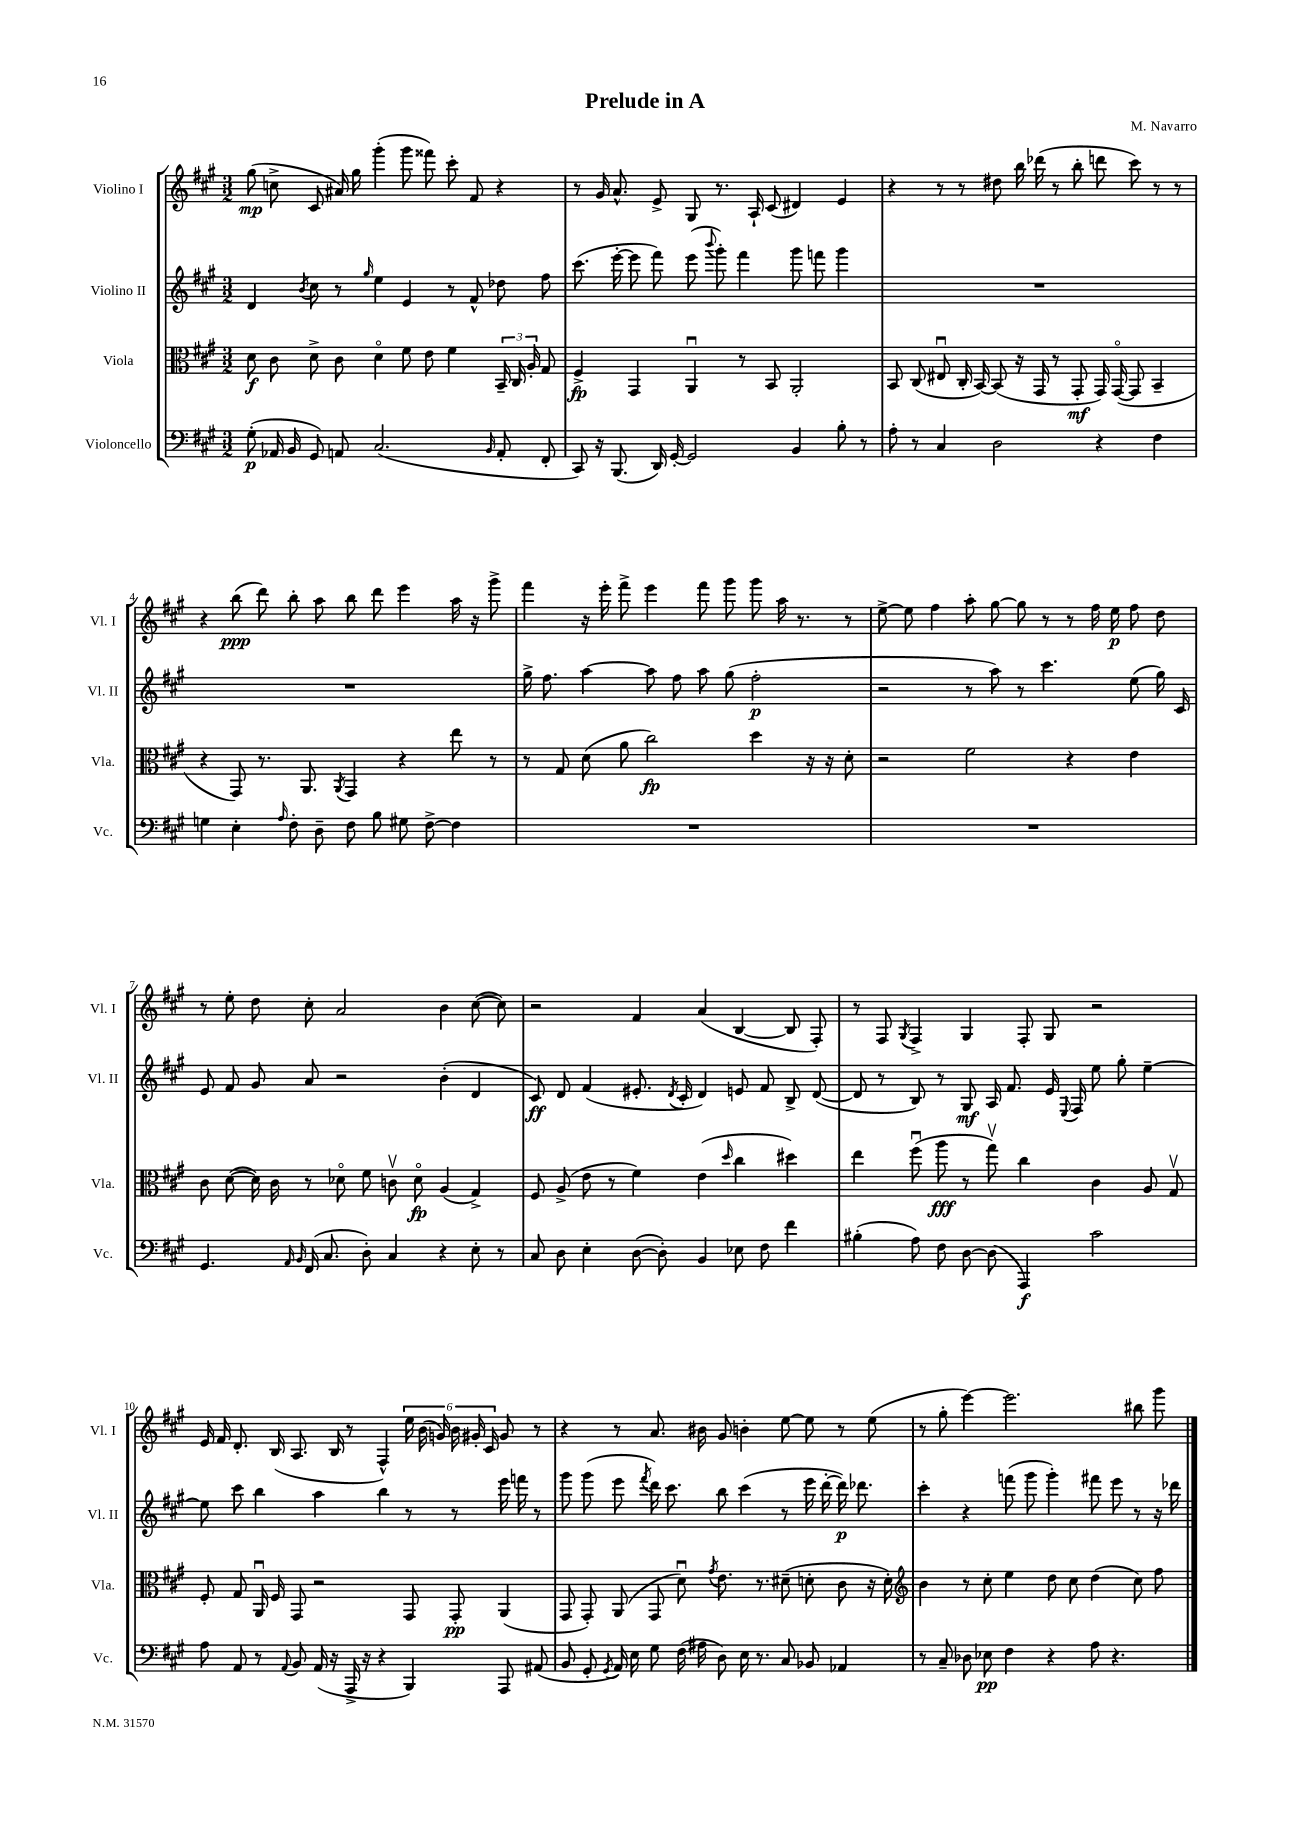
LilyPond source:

\header { title = "Prelude in A" composer = "M. Navarro" }
<<
\new StaffGroup <<
\new Staff = "s0" \with { instrumentName = "Violino I" shortInstrumentName = "Vl. I" } {
    \clef treble \key a \major \numericTimeSignature \time 3/2
    \autoBeamOff gis''8\mp( c''8-> cis'8 ais'16) gis''16 gis'''4-.( gis'''8 fisis'''8) cis'''8-. fis'8 r4 |
    r8 gis'16 a'8.-^ e'8-> gis8 r8. a16-! cis'8( dis'4) e'4 |
    r4 r8 r8 dis''8 b''16 des'''16( r8 b''8-. d'''8 cis'''8) r8 r8 |
    r4 b''8\ppp( d'''8) b''8-. a''8 b''8 d'''8 e'''4 a''16 r16 gis'''8-> |
    fis'''4 r16 e'''16-. fis'''8-> e'''4 fis'''8 gis'''8 gis'''8 a''16 r8. r8 |
    e''8~-> e''8 fis''4 a''8-. gis''8~ gis''8 r8 r8 fis''16 e''16\p fis''8 d''8 |
    r8 e''8-. d''8 cis''8-. a'2 b'4 cis''8~( cis''8) |
    r2 fis'4 a'4( b4~ b8 fis8-.) |
    r8 fis8 \acciaccatura { gis8 } fis4-> gis4 fis8-. gis8 r2 |
    e'16 fis'16 d'8.-. b16( a8. b16 r8 fis4-^) \tuplet 6/4 { e''16 b'16( g'16) b'16 gis'16-. cis'16 } gis'8 r8 |
    r4 r8 a'8. bis'16 gis'8 b'4-. e''8~ e''8 r8 e''8( |
    r8 gis''8-. e'''4~) e'''2. bis''8 gis'''8 \bar "|." |
}
\new Staff = "s1" \with { instrumentName = "Violino II" shortInstrumentName = "Vl. II" } {
    \clef treble \key a \major \numericTimeSignature \time 3/2
    \autoBeamOff d'4 \acciaccatura { b'8 } cis''8 r8 \grace { gis''16 } e''4 e'4 r8 fis'8-^ des''8 fis''8 |
    cis'''8.( e'''16~-. e'''8 fis'''8) e'''8( \appoggiatura { b'''8 } gis'''8-.) fis'''4 gis'''8 f'''8 gis'''4 |
    R1. |
    R1. |
    gis''16-> fis''8. a''4~ a''8 fis''8 a''8 gis''8( fis''2-.\p |
    r2 r8 a''8) r8 cis'''4. e''8( gis''16) cis'16 |
    e'8 fis'8 gis'8 a'8 r2 b'4-.( d'4 |
    cis'8\ff) d'8 fis'4( eis'8.-. \acciaccatura { d'8 } cis'16-. d'4) e'8 fis'8 b8-> d'8~( |
    d'8 r8 b8) r8 gis8\mf a16 fis'8. e'16 \appoggiatura { e8 } fis16 e''8 gis''8-. e''4~-- |
    e''8 cis'''8 b''4 a''4 b''4 r8 r8 e'''16 f'''16 r8 |
    gis'''8 gis'''8( e'''8 \acciaccatura { fis'''8 } d'''16) cis'''8. b''8 cis'''4( r8 e'''16 d'''16~-. d'''16\p) des'''8. |
    cis'''4-. r4 f'''8( gis'''8 gis'''4-.) fis'''8 e'''8 r8 r16 des'''16 \bar "|." |
}
\new Staff = "s2" \with { instrumentName = "Viola" shortInstrumentName = "Vla." } {
    \clef alto \key a \major \numericTimeSignature \time 3/2
    \autoBeamOff d'8\f cis'8 d'8-> cis'8 d'4\flageolet fis'8 e'8 fis'4 \tuplet 3/2 { b,16-- cis16 a16-. } gis8 |
    fis4->\fp gis,4 a,4\downbow r8 b,8 a,2-. |
    b,8 cis8( eis8\downbow cis16-. b,16~) b,8( r16 gis,16 r8 gis,8-.\mf gis,16) gis,16~\flageolet( gis,8 b,4-- |
    r4 gis,8) r8. a,8. \acciaccatura { a,8 } gis,4 r4 e''8 r8 |
    r8 gis8 d'8( a'8 cis''2\fp) d''4 r16 r16 d'8-. |
    r2 fis'2 r4 e'4 |
    cis'8 d'8~( d'16) cis'16 r8 des'8\flageolet fis'8 c'8\upbow des'8\flageolet\fp a4( gis4->) |
    fis8 a8->( e'8 r8 fis'4) e'4( \grace { d''16 } cis''4 dis''4) |
    e''4 fis''8\downbow( a''8\fff r8 gis''8\upbow) cis''4 cis'4 a8 gis8\upbow |
    fis8-. gis8 a,16\downbow fis16 gis,8 r2 gis,8 gis,8-.\pp a,4( |
    gis,8 gis,8-.) a,8( gis,8 d'8\downbow) \acciaccatura { gis'8 } e'8. r8. dis'8--( d'8-. cis'8 r16 d'16-.) |
    \clef treble b'4 r8 cis''8-. e''4 d''8 cis''8 d''4( cis''8) fis''8 \bar "|." |
}
\new Staff = "s3" \with { instrumentName = "Violoncello" shortInstrumentName = "Vc." } {
    \clef bass \key a \major \numericTimeSignature \time 3/2
    \autoBeamOff gis8-.\p( aes,16 b,16 gis,8) a,8 cis2.( \grace { b,16 } a,8-. fis,8-. |
    cis,8) r16 b,,8.( d,16) gis,16~-. gis,2 b,4 b8-. r8 |
    a8-. r8 cis4 d2 r4 fis4 |
    g4 e4-. \grace { a16 } fis8-. d8-- fis8 b8 gis8 fis8~-> fis4 |
    R1. |
    R1. |
    gis,4. \grace { a,16 b,16 } fis,16( cis8. d8-.) cis4 r4 e8-. r8 |
    cis8 d8 e4-. d8~( d8-.) b,4 ees8 fis8 fis'4 |
    bis4-.( a8) fis8 d8~ d8( a,,4\f) cis'2 |
    a8 a,8 r8 \appoggiatura { a,8 } b,8 a,16( r16 a,,16-> r16 r4 b,,4) a,,8 ais,8( |
    b,8 gis,8-. \acciaccatura { gis,8 } a,16) e16 gis8 fis16( ais16 d8) e16 r8. cis8 bes,8 aes,4 |
    r8 cis8-- des8 ees8\pp fis4 r4 a8 r4. \bar "|." |
}
>>
>>
